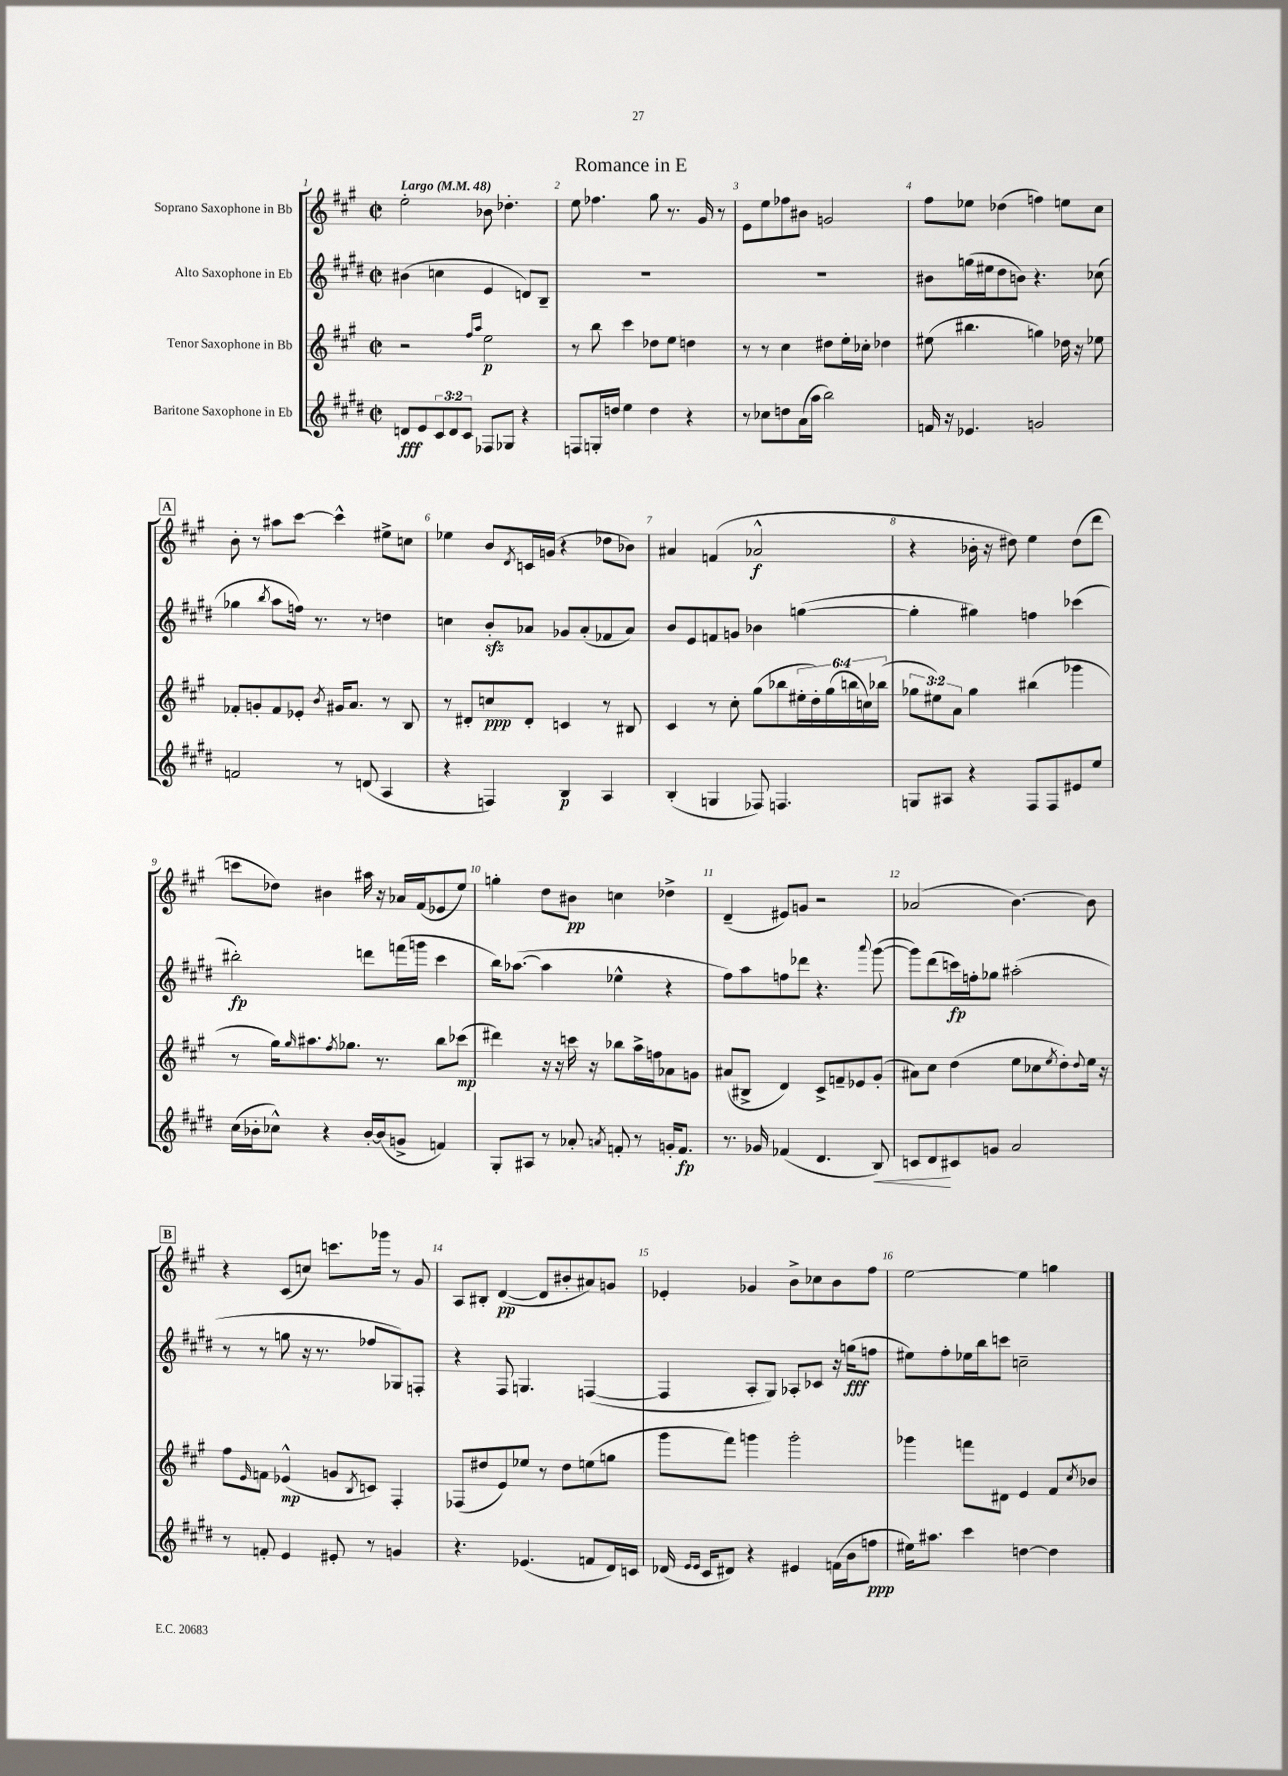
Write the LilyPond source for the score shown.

\header { title = "Romance in E" }
<<
\new StaffGroup <<
\new Staff = "s0" \with { instrumentName = "Soprano Saxophone in Bb" } {
    \clef treble \key a \major \defaultTimeSignature \time 2/2 \tempo "Largo" 4 = 48
    e''2-. bes'8 des''4.-. |
    e''8 fes''4. gis''8 r8. gis'16 r8 |
    e'8 e''8 fes''8 bis'8 g'2 |
    fis''8 ees''8 des''4( f''4) e''8 cis''8 |
    \mark \markup { \box "A" } b'8-. r8 ais''8 cis'''8~ cis'''4-^ eis''8-> c''8 |
    ees''4 b'8 \acciaccatura { d'8 } c'16 g'16( r4 des''8 bes'8) |
    ais'4 f'4( aes'2-^\f |
    r4 bes'16-. r16 dis''8) e''4 dis''8( d'''8 |
    c'''8 des''8) bis'4 ais''16 r16 aes'16 fis'16( ees'8 e''8) |
    g''4-. d''8 bis'8\pp c''4 des''4-> |
    d'4--( eis'8) g'8 r2 |
    aes'2( b'4.~) b'8 |
    \mark \markup { \box "B" } r4 cis'8( c''8) c'''8. ges'''16 r8 gis'8 |
    a8 bis8-. d'4~\pp( d'8 bis'8-. ais'8) g'8 |
    ees'4-. ges'4 b'8-> ces''8 b'8 fis''8 |
    e''2~ e''4 g''4 \bar "|." |
}
\new Staff = "s1" \with { instrumentName = "Alto Saxophone in Eb" } {
    \clef treble \key e \major \defaultTimeSignature \time 2/2
    bis'4( c''4 e'4 d'8) b8-- |
    R1 |
    R1 |
    bis'8 g''16( eis''16 dis''8 b'8) r4. ces''8( |
    \mark \markup { \box "A" } ges''4 \acciaccatura { b''8 } a''8 f''16) r8. r8 d''4 |
    c''4 b'8-.\sfz aes'8 ges'8 aes'8-.( fes'8 aes'8) |
    b'8 e'8 f'8 g'8 bes'4 g''4~( |
    g''4-. gis''4) f''4 ces'''4( |
    bis''2-.\fp) d'''8 f'''16( g'''16 cis'''4 |
    b''16) aes''8.~( aes''4 ees''4-^ r4 |
    fis''8) a''8 f''8 des'''8 r4. \appoggiatura { a'''8 } gis'''8~( |
    gis'''8) dis'''8( c'''16\fp) f''16-. ges''8 ais''2-.( |
    \mark \markup { \box "B" } r8 r8 g''8 r16 r8. fes''8 ges8) f8-. |
    r4 fis8 g4. f4~( |
    f4 a8-. gis8) aes8-. ces'8 r16 g''16\fff( f''8 |
    eis''8) fis''8-. ees''16 b''16 c'''8 c''2-- \bar "|." |
}
\new Staff = "s2" \with { instrumentName = "Tenor Saxophone in Bb" } {
    \clef treble \key a \major \defaultTimeSignature \time 2/2 \override Staff.TupletNumber.text = #tuplet-number::calc-fraction-text
    r2 \grace { fis''16 a''16 } e''2\p |
    r8 b''8 cis'''4 des''8 e''8 d''4 |
    r8 r8 cis''4 dis''8 e''16-. ces''16-. des''4 |
    eis''8( bis''4. g''4) des''16 r16 ees''8 |
    \mark \markup { \box "A" } fes'8-. g'8-. fes'8 ees'8-. \acciaccatura { b'8 } gis'16 a'8. r8 b8 |
    r8 dis'8-. c''8\ppp dis'8-. c'4 r8 bis8 |
    cis'4 r8 cis''8-. gis''8( bes''8 \tuplet 6/4 { eis''16-. d''16-.) gis''16( b''16 c''16) bes''16( } |
    \tuplet 3/2 { ges''8 eis''8) a'8 } ges''4 bis''4( ges'''4 |
    r8 gis''16) \grace { gis''16 } ais''8. \acciaccatura { fis''8 } ges''8. r8. b''8 ces'''8\mp( |
    dis'''4) r16 r16 c'''16 r16 bes''8 a''16-> f''16 aes'8 g'8 |
    ais'8( bis8-> d'4) cis'8-> f'8-- ees'8 gis'8-.( |
    ais'8) cis''8 d''4( e''8 ces''8 \acciaccatura { e''8 } d''8-.) \appoggiatura { d''8 } e''16 r16 |
    \mark \markup { \box "B" } fis''8 \grace { e'16 } f'8 ees'4-^\mp( g'8 \acciaccatura { b8 } c'8) fis4-. |
    fes8( dis''8 e'8) ees''8 r8 dis''8 e''8( g''8 |
    gis'''8 fis'''8) g'''4 g'''2-. |
    ges'''4 f'''8 dis'8 e'4 fis'8 \acciaccatura { cis''8 } bes'8 \bar "|." |
}
\new Staff = "s3" \with { instrumentName = "Baritone Saxophone in Eb" } {
    \clef treble \key e \major \defaultTimeSignature \time 2/2 \override Staff.TupletNumber.text = #tuplet-number::calc-fraction-text
    d'8\fff e'8 \tuplet 3/2 { cis'8 d'8 cis'8 } fes8 ges8 r4 |
    f8 g16-. d''16 e''4 d''4 r4 |
    r8 ces''8 d''8 a'16( a''16 b''2) |
    f'16 r16 ees'4. g'2 |
    \mark \markup { \box "A" } f'2 r8 d'8( a4 |
    r4 f4) b4\p a4 |
    b4-.( g4 fes8) f4. |
    g8 ais8 r4 fis8 fis8 eis'8 e''8 |
    cis''16( bes'16-. ces''8-^) r4 bes'16~-. bes'16( g'8-> f'4) |
    gis8-. ais8 r8 aes'8-. \acciaccatura { a'8 } f'8-. r8 g'16-. f'8.\fp |
    r8. ges'16 fes'4( dis'4. b8\<) |
    c'8 dis'8\! cis'8 g'8 a'2 |
    \mark \markup { \box "B" } r8 f'8-. e'4 eis'8-. r8 g'4 |
    r4. ees'4.( f'8 dis'16) c'16 |
    des'16( \grace { e'16 e'16 } cis'16 dis'8) r4 eis'4 f'16( b'16 f''8\ppp |
    eis''16) ais''8. cis'''4 d''4~ d''4 \bar "|." |
}
>>
>>
\layout { \context { \Score \override BarNumber.break-visibility = ##(#f #t #t) barNumberVisibility = #all-bar-numbers-visible } }
